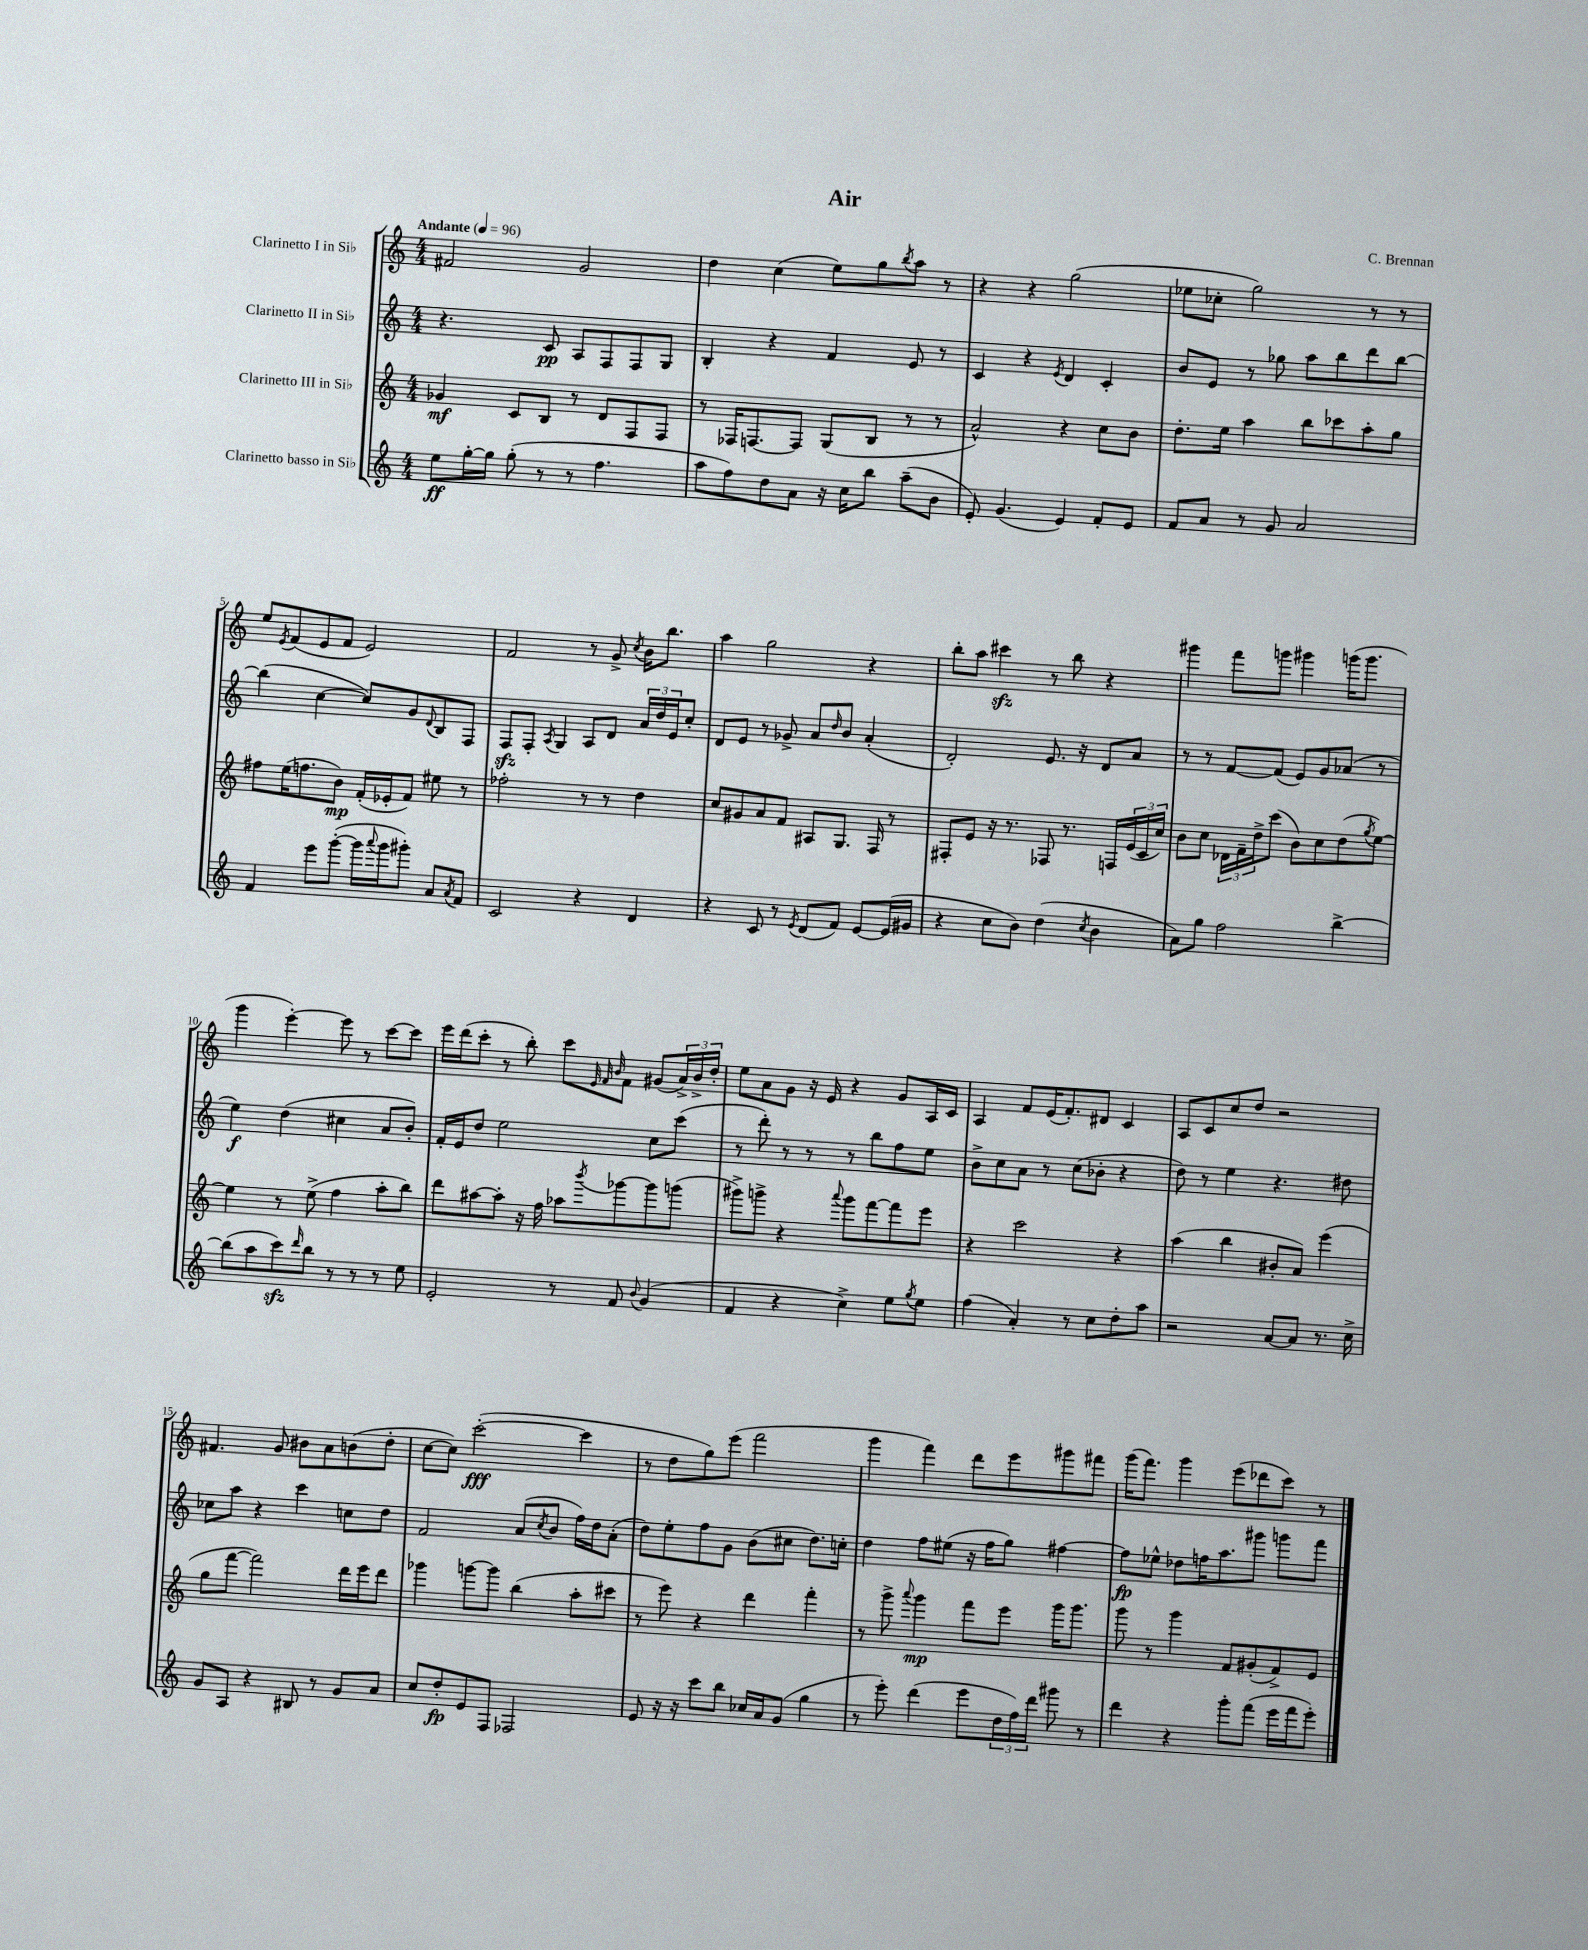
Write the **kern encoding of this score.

**kern	**dynam	**kern	**dynam	**kern	**dynam	**kern	**dynam
*part4	*part4	*part3	*part3	*part2	*part2	*part1	*part1
*staff4	*staff4	*staff3	*staff3	*staff2	*staff2	*staff1	*staff1
*I"Clarinetto basso in Si♭	*	*I"Clarinetto III in Si♭	*	*I"Clarinetto II in Si♭	*	*I"Clarinetto I in Si♭	*
*clefG2	*	*clefG2	*	*clefG2	*	*clefG2	*
*k[]	*	*k[]	*	*k[]	*	*k[]	*
*M4/4	*	*M4/4	*	*M4/4	*	*M4/4	*
*MM96	*	*MM96	*	*MM96	*	*MM96	*
=1	=1	=1	=1	=1	=1	=1	=1
!	!	!	!	!	!	!LO:TX:a:B:t=Andante	!
8ee\L	ff	4g-X/	mf	4.r	.	2f#X/	.
[16gg'\L	.	.	.	.	.	.	.
16gg\JJ]	.	.	.	.	.	.	.
(8gg'\	.	8c/L	.	.	.	.	.
8r	.	8B/J	.	8c/	pp	.	.
8r	.	8r	.	8A/L	.	2g/	.
4.ff\	.	8d/L	.	8F/	.	.	.
.	.	8F/	.	8F/	.	.	.
.	.	8F/J	.	8G/J	.	.	.
=2	=2	=2	=2	=2	=2	=2	=2
8aa\L	.	8r	.	4B'/	.	4dd\	.
8ff\)	.	16F-X/KL	.	.	.	.	.
.	.	[8.Fn/	.	.	.	.	.
8dd\	.	.	.	4r	.	(4cc\	.
8a\J	.	8F/J]	.	.	.	.	.
16r	.	(8G/L	.	4f/	.	8ee\L)	.
16cc\KL	.	.	.	.	.	.	.
8bb\J	.	8B/J	.	.	.	8gg\	.
.	.	.	.	.	.	8qbb/	.
(8aa~\L	.	8r	.	8e/	.	8aa\J	.
8b\J	.	8r	.	8r	.	8r	.
=3	=3	=3	=3	=3	=3	=3	=3
8e'/)	.	2a^^/)	.	4c/	.	4r	.
(4.g/	.	.	.	.	.	.	.
.	.	.	.	4r	.	4r	.
.	.	.	.	8qe/	.	.	.
4e/)	.	4r	.	4d/	.	(2gg\	.
8f'/L	.	8cc\L	.	4c'/	.	.	.
8e/J	.	8b\J	.	.	.	.	.
=4	=4	=4	=4	=4	=4	=4	=4
8f/L	.	8.dd'\L	.	8b/L	.	8ee-X\L	.
8a/J	.	.	.	8e/J	.	8cc-X'\J	.
.	.	16ee\Jk	.	.	.	.	.
8r	.	4aa\	.	8r	.	2gg\)	.
8g/	.	.	.	8gg-X\	.	.	.
2a/	.	8bb\L	.	8aa\L	.	.	.
.	.	8ccc-X\	.	8bb\	.	.	.
.	.	8aa'\	.	8ddd\	.	8r	.
.	.	8gg\J	.	[8bb\J	.	8r	.
!!LO:LB:g=z
=5	=5	=5	=5	=5	=5	=5	=5
4f/	.	8ff#X\L	.	(4bb\]	.	8ee/L	.
.	.	.	.	.	.	8qe/	.
.	.	(16ee\K	.	.	.	(8f/	.
.	.	8.ffn\	.	.	.	.	.
8eee\L	.	.	.	[4cc\	.	8e/	.
([8ggg'\J	.	8b\J)	mp	.	.	8f/J	.
16ggg\LL]	.	(16f'/LL	.	8cc/L])	.	2e/)	.
8qqaaa/	.	.	.	.	.	.	.
16ggg\J	.	16e-X'/J	.	.	.	.	.
8ggg#X'\J)	.	8f/J)	.	8g/	.	.	.
.	.	.	.	8qqd/	.	.	.
8a/L	.	8ee#X\	.	8B/	.	.	.
8qa/	.	.	.	.	.	.	.
8f/J	.	8r	.	8F/J	.	.	.
=6	=6	=6	=6	=6	=6	=6	=6
2c/	.	2ff-X'\	.	8Fzz/L	.	2f/	.
.	.	.	.	8F'/J	.	.	.
.	.	.	.	8qA/	.	.	.
.	.	.	.	4G/	.	.	.
4r	.	8r	.	8A/L	.	8r	.
.	.	8r	.	8d/J	.	8g^/	.
.	.	.	.	.	.	8qcc/	.
4d/	.	4dd\	.	24a/LL	.	16b\KL	.
.	.	.	.	24dd/	.	.	.
.	.	.	.	.	.	8.bb\J	.
.	.	.	.	24e/J	.	.	.
.	.	.	.	8cc'/J	.	.	.
=7	=7	=7	=7	=7	=7	=7	=7
4r	.	8cc/L	.	8d/L	.	4aa\	.
.	.	8g#X/	.	8e/J	.	.	.
8c/	.	8a/	.	8r	.	2gg\	.
8r	.	8f/J	.	8g-X^/	.	.	.
8qe/	.	.	.	.	.	.	.
(8d/L	.	8A#X/L	.	8a/L	.	.	.
.	.	.	.	16qqdd/	.	.	.
8f/J)	.	8.G/J	.	8b/J	.	.	.
[8e/L	.	.	.	(4a'/	.	4r	.
.	.	16F/	.	.	.	.	.
(16e/L]	.	8r	.	.	.	.	.
16g#X/JJ	.	.	.	.	.	.	.
=8	=8	=8	=8	=8	=8	=8	=8
4r	.	8F#X'/L	.	2d'/)	.	8bb'\L	.
.	.	8e/J	.	.	.	8aa\J	.
8cc\L	.	16r	.	.	.	4ccc#Xzz\	.
.	.	8.r	.	.	.	.	.
8b\J)	.	.	.	.	.	.	.
(4dd\	.	8F-X/	.	8.e/	.	8r	.
.	.	8.r	.	.	.	8bb\	.
.	.	.	.	16r	.	.	.
8qcc/	.	.	.	.	.	.	.
4b\	.	.	.	8d/L	.	4r	.
.	.	16Fn/LL	.	.	.	.	.
.	.	(24e/	.	8a/J	.	.	.
.	.	24c/	.	.	.	.	.
.	.	24cc/JJ)	.	.	.	.	.
=9	=9	=9	=9	=9	=9	=9	=9
8a\L)	.	8b\L	.	8r	.	4ggg#X\	.
8gg\J	.	8cc\J	.	8r	.	.	.
2ff\	.	24d-X\LL	.	[8f/L	.	8fff\L	.
.	.	24f~\	.	.	.	.	.
.	.	24dd^\J	.	.	.	.	.
.	.	(8ccc\J	.	(8f/J]	.	8gggn\J	.
.	.	8b\L)	.	8e/L)	.	4ggg#X\	.
.	.	8cc\	.	8g/	.	.	.
[4bb^\	.	(8dd\	.	(8a-X/J	.	(16gggn\KL	.
.	.	.	.	.	.	8.ggg\J	.
.	.	8qgg/	.	.	.	.	.
.	.	[8ee\J)	.	8r	.	.	.
!!LO:LB:g=z
=10	=10	=10	=10	=10	=10	=10	=10
(8bb\L]	.	4ee\]	.	4ee\)	f	4ggg\	.
8aa\	.	.	.	.	.	.	.
8ccczz\)	.	8r	.	(4dd\	.	[4eee'\)	.
16qqddd/	.	.	.	.	.	.	.
8bb\J	.	(8ee^\	.	.	.	.	.
8r	.	4ff\	.	4cc#X\	.	8eee\]	.
8r	.	.	.	.	.	8r	.
8r	.	8aa'\L	.	8a/L	.	[8ccc\L	.
8ee\	.	8bb\J)	.	8b'/J)	.	8ccc\J]	.
=11	=11	=11	=11	=11	=11	=11	=11
2e'/	.	8ddd\L	.	16f'/LL	.	16eee\LL	.
.	.	.	.	16e/J	.	(16ddd\J	.
.	.	[8aa#X\	.	8dd/J	.	8ccc'\J	.
.	.	8aa#'\J]	.	2ee\	.	8r	.
.	.	16r	.	.	.	8bb'\)	.
.	.	16ff\	.	.	.	.	.
8r	.	8aa-X\L	.	.	.	8ccc\L	.
.	.	.	.	.	.	32qqe/	.
.	.	.	.	.	.	32qqf/	.
.	.	8qbbb/	.	.	.	32qqb/	.
8f/	.	[8ggg-X\	.	.	.	8f\J	.
8qqb/	.	.	.	.	.	.	.
(4g/	.	8ggg-\]	.	8cc\L	.	(8g#X/L	.
.	.	(8gggn\J	.	(8ccc\J	.	24a^/L)	.
.	.	.	.	.	.	24b^/	.
.	.	.	.	.	.	24dd'/JJ	.
=12	=12	=12	=12	=12	=12	=12	=12
4f/	.	8ggg#X^\L)	.	8r	.	8ee\L	.
.	.	8gggn^\J	.	8ddd'\)	.	8a\	.
4r	.	4r	.	8r	.	8g\J	.
.	.	.	.	8r	.	16r	.
.	.	.	.	.	.	16e/	.
.	.	8qqaaa/	.	.	.	.	.
4cc^\)	.	8ggg\L	.	8r	.	4r	.
.	.	[8fff\	.	8bb\L	.	.	.
8ee\L	.	8fff\]	.	8ff\	.	8g/L	.
8qgg/	.	.	.	.	.	.	.
8ee\J	.	8eee\J	.	8ee\J	.	16A/L	.
.	.	.	.	.	.	16c/JJ	.
=13	=13	=13	=13	=13	=13	=13	=13
(4ff\	.	4r	.	8b^\L	.	4A/	.
.	.	.	.	8cc\	.	.	.
4a'/)	.	2ccc\	.	8a\J	.	8f/L	.
.	.	.	.	8r	.	(16e/K	.
.	.	.	.	.	.	8.f'/)	.
8r	.	.	.	(8cc\L	.	.	.
8cc\L	.	.	.	8b-X'\J	.	8d#X/J	.
8dd'\	.	4r	.	4r	.	4c/	.
8aa\J	.	.	.	.	.	.	.
=14	=14	=14	=14	=14	=14	=14	=14
2r	.	(4aa\	.	8dd\)	.	8A/L	.
.	.	.	.	8r	.	8c/	.
.	.	4bb\	.	4ee\	.	8cc/	.
.	.	.	.	.	.	8dd/J	.
[8a/L	.	8b#X'/L	.	4.r	.	2r	.
8a/J]	.	8a/J)	.	.	.	.	.
8.r	.	(4eee\	.	.	.	.	.
.	.	.	.	8dd#X\	.	.	.
16cc^\	.	.	.	.	.	.	.
!!LO:LB:g=z
=15	=15	=15	=15	=15	=15	=15	=15
8g/L	.	8gg\L	.	8cc-X\L	.	4.f#X/	.
8A/J	.	[8fff\J	.	8aa\J	.	.	.
4r	.	2fff\])	.	4r	.	.	.
.	.	.	.	.	.	8g/	.
8B#X/	.	.	.	4ccc\	.	8b#X\L	.
8r	.	.	.	.	.	8a\	.
8g/L	.	16ddd\LL	.	8ccn\L	.	(8bn\	.
.	.	16eee\J	.	.	.	.	.
8a/J	.	8ddd\J	.	8dd\J	.	8dd'\J	.
=16	=16	=16	=16	=16	=16	=16	=16
8cc/L	.	4ggg-X\	.	2f/	.	[8cc\L	.
8dd'/	fp	.	.	.	.	8cc\J])	.
8e/	.	[8gggn\L	.	.	.	([2ccc'\	fff
8F/J	.	8ggg\J]	.	.	.	.	.
2F-X/	.	(4bb\	.	(8a/L	.	.	.
.	.	.	.	8qcc/	.	.	.
.	.	.	.	8b/J	.	.	.
.	.	8aa'\L	.	16ff\LL)	.	4ccc\]	.
.	.	.	.	16dd\J	.	.	.
.	.	8ccc#X\J	.	(8a'\J	.	.	.
=17	=17	=17	=17	=17	=17	=17	=17
8e/	.	8r	.	8dd\L)	.	8r	.
16r	.	8eee\)	.	8ee'\	.	8dd\L	.
16r	.	.	.	.	.	.	.
8ccc\L	.	4r	.	8ff\	.	8gg\)	.
8bb\J	.	.	.	8g\J	.	(8eee\J	.
16cc-X/LL	.	4ddd\	.	(8b\L	.	2fff\	.
16a/J	.	.	.	.	.	.	.
(8g/J	.	.	.	8cc#X\J	.	.	.
4gg\	.	4fff'\	.	8.dd\L)	.	.	.
.	.	.	.	16ccn'\Jk	.	.	.
=18	=18	=18	=18	=18	=18	=18	=18
8r	.	8r	.	4dd\	.	4ggg\	.
8eee'\)	.	8ggg^\	.	.	.	.	.
.	.	8qqaaa/	.	.	.	.	.
(4ddd\	.	4ggg\	mp	8ff\L	.	4fff\)	.
.	.	.	.	(8ee#X\J	.	.	.
8eee\L	.	8fff\L	.	16r	.	8ddd\L	.
.	.	.	.	16ff\KL	.	.	.
24dd\L	.	8eee\J	.	8gg\J)	.	8eee\	.
24ff\)	.	.	.	.	.	.	.
24ddd\JJ	.	.	.	.	.	.	.
8ggg#X\	.	16ggg\KL	.	[4ff#X\	.	8ggg#X\	.
.	.	8.ggg\J	.	.	.	.	.
8r	.	.	.	.	.	8fff#X\J	.
=19	=19	=19	=19	=19	=19	=19	=19
4ddd\	.	8ggg\	.	8ff#\L]	fp	(16ggg\KL	.
.	.	.	.	.	.	8.fff\J)	.
.	.	8r	.	8ee-X^^\J	.	.	.
4r	.	4ggg\	.	8dd-X\L	.	4ggg\	.
.	.	.	.	16ffn\K	.	.	.
.	.	.	.	8.aa\	.	.	.
8ggg'\L	.	8f/L	.	.	.	(8eee\L	.
(8fff\J	.	(8g#X'/	.	8ggg#X\J	.	8ddd-X\	.
16eee\LL	.	8f^/)	.	8gggn\L	.	8ccc\J)	.
16fff\J	.	.	.	.	.	.	.
8eee'\J)	.	8e/J	.	8fff\J	.	8r	.
==	==	==	==	==	==	==	==
*-	*-	*-	*-	*-	*-	*-	*-
